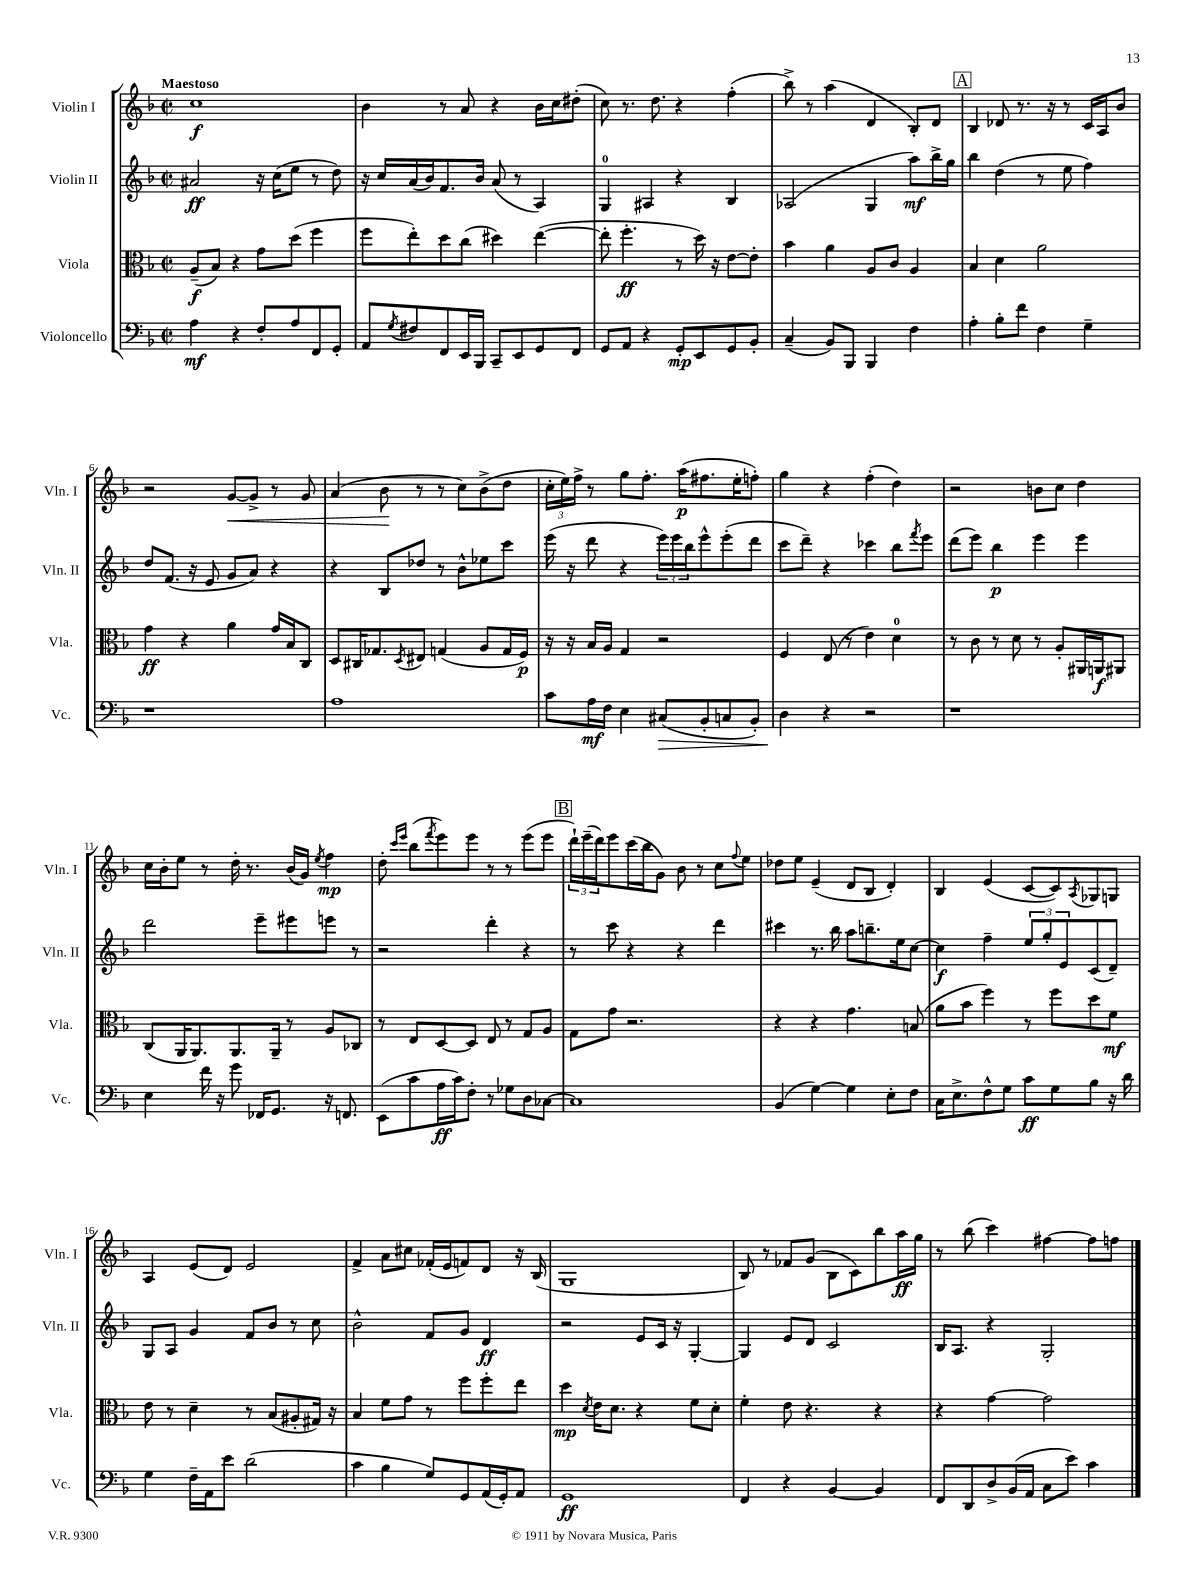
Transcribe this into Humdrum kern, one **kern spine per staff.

**kern	**kern	**kern	**kern
*staff4	*staff3	*staff2	*staff1
*clefF4	*clefC3	*clefG2	*clefG2
*k[b-]	*k[b-]	*k[b-]	*k[b-]
*M2/2	*M2/2	*M2/2	*M2/2
*met(c|)	*met(c|)	*met(c|)	*met(c|)
4A	(8A~	2a#	1cc
.	8B-)	.	.
4r	4r	.	.
8F'	8g	16r	.
.	.	(16cc	.
8A	(8dd	8ee	.
8FF	4ff	8r	.
8GG'	.	8dd)	.
=	=	=	=
8AA	8ff	16r	4b-
.	.	16cc	.
8qG	.	.	.
8F#	8ee')	(16a	.
.	.	16b-)	.
8FF	8dd	8.f	8r
16EE	(8cc	.	8a
16BBB-	.	16b-	.
8CC~	4dd#)	(8a	4r
8EE	.	8r	.
8GG	([4ee	4A)	16b-
.	.	.	16cc
8FF	.	.	(8dd#'
=	=	=	=
8GG	8ee']	4G	8cc)
8AA	4.ff'	.	8.r
4r	.	4A#	.
.	.	.	8.dd
8GG'	8r	4r	4r
8EE	16dd)	.	.
.	16r	.	.
8GG	[8e	4B-	(4ff'
8BB-'	8e']	.	.
=	=	=	=
(4C~	4b-	(2A-	8bb-^)
.	.	.	8r
8BB-)	4a	.	(4aa
8BBB-	.	.	.
4BBB-	8A	4G	4d
.	8c	.	.
4F	4A	8aa)	8B-')
.	.	16bb-^	8d
.	.	16gg	.
=	=	=	=
4A'	4B-	4bb-	4B-
8B-'	4d	(4dd	8d-
8f	.	.	8.r
4F	2a	8r	.
.	.	.	16r
.	.	8ee	8r
4G~	.	4ff)	16c
.	.	.	16A
.	.	.	8b-
=	=	=	=
1r	4g	8dd	2r
.	.	(8.f	.
.	4r	.	.
.	.	16r	.
.	.	8e	.
.	4a	8g	[8g
.	.	8a)	8g^]
.	16g	4r	8r
.	16B-	.	.
.	8C	.	8g
=	=	=	=
1A	8D	4r	(4a
.	16C#	.	.
.	8.G-	.	.
.	.	8B-	8b-
.	8qD	.	.
.	8E#	8dd-	8r
.	(4G	8r	8r
.	.	8b-^^	8cc)
.	8A	8ee-	(8b-^
.	16G	8ccc	8dd
.	16F)	.	.
=	=	=	=
8c	16r	(16eee	24cc'
.	.	.	24ee)
.	16r	16r	.
.	.	.	24ff^
16A	16B-	8ddd	8r
16F	16A	.	.
4E	4G	4r	8gg
.	.	.	8.ff'
(8C#	2r	24eee)	.
.	.	24eee	.
.	.	.	(16aa
.	.	24bb-	.
8BB-'	.	8eee^^	8.ff#
8C	.	(8eee'	.
.	.	.	16ee'
8BB-')	.	8ddd	8ff')
=	=	=	=
4D	4F	8ccc	4gg
.	.	8ddd~)	.
4r	(8E	4r	4r
.	8r	.	.
2r	4e)	4ccc-	(4ff'
.	4d	8bb-	4dd)
.	.	8qfff	.
.	.	8eee	.
=	=	=	=
1r	8r	(8ddd	2r
.	8c	8eee)	.
.	8r	4bb-	.
.	8d	.	.
.	8r	4eee	8b
.	8A'	.	8cc
.	16AA#	4eee	4dd
.	16AA	.	.
.	8AA#	.	.
=	=	=	=
4E	(8C	2ddd	16cc
.	.	.	16b-'
.	16AA	.	8ee
.	8.AA)	.	.
16f	.	.	8r
16r	.	.	.
8g	8.AA	.	16dd'
.	.	.	8.r
16FF-	.	8eee~	.
8.GG	16AA~	.	.
.	8r	8eee#	(16b-
.	.	.	16g)
.	.	.	8qee
16r	8A	8eee	4ff
8.FF	.	.	.
.	8C-	8r	.
=	=	=	=
(8EE	8r	2r	8dd'
.	.	.	16qqccc
.	.	.	16qqeee
8c	8E	.	(8bb-
.	.	.	8qfff
16A	[8D	.	8eee)
16c)	.	.	.
8F'	8D]	.	8eee
8r	8E	4ddd'	8r
8G-	8r	.	8r
8D	8G	4r	(8eee
[8C-	8A	.	8eee
=	=	=	=
1C-]	8G	8r	24ddd`)
.	.	.	(24eee~
.	.	.	24ddd)
.	8g	8ccc	8eee
.	2.r	4r	(16ccc
.	.	.	16bb-
.	.	.	8g)
.	.	4r	8b-
.	.	.	8r
.	.	4ddd	8cc
.	.	.	8qqff
.	.	.	8ee
=	=	=	=
(4BB-	4r	4ccc#	8dd-
.	.	.	8ee
[4G)	4r	8.r	(4e~
.	.	16bb-	.
4G]	4.g	8aa	8d
.	.	8.bb~	8B-
8E'	.	.	4d')
.	.	16ee	.
8F	(8B	[8cc	.
=	=	=	=
16C	8a	4cc]	4B-
8.E^	.	.	.
.	8b-	.	.
8F^^	4ff)	4ff~	(4e
8G	.	.	.
8c	8r	12ee	[8c
.	.	12gg'	.
8G	8ff	.	8c])
.	.	12e	.
.	.	.	8qA
8B-	8dd	(8c	8G-
16r	8f	8d~)	8G
16d	.	.	.
=	=	=	=
4G	8e	8G	4A
.	8r	8A	.
16F~	4d~	4g	(8e
16AA	.	.	.
8e	.	.	8d)
(2d	8r	8f	2e
.	(8B-	8b-	.
.	8A#'	8r	.
.	16G#)	8cc	.
.	16r	.	.
=	=	=	=
4c	4B-	2b-^^	4f^
4B-	8f	.	8a
.	8g	.	8cc#
8G)	8r	8f	(16f-'
.	.	.	16e
8GG	8ff	8g	8f)
(16AA	8ff'	4d	8d
16GG')	.	.	.
8AA	8ee	.	16r
.	.	.	(16B-
=	=	=	=
1GG	4dd	2r	1G
.	8qd	.	.
.	16e	.	.
.	8.d	.	.
.	4r	8e	.
.	.	16c	.
.	.	16r	.
.	8f	[4G'	.
.	8d'	.	.
=	=	=	=
4FF	4f'	4G]	8B-)
.	.	.	8r
4r	8e	8e	8f-
.	4.r	8d	(8g
[4BB-	.	2c	8B-
.	.	.	8c)
4BB-]	4r	.	8bb-
.	.	.	16aa
.	.	.	16gg
=	=	=	=
8FF	4r	16B-	8r
.	.	8.A	.
8DD	.	.	(8bb-
8D^	[4g	4r	4ccc)
(16BB-	.	.	.
16AA	.	.	.
8C	2g]	2G'	[4ff#
8e)	.	.	.
4c	.	.	8ff#]
.	.	.	8ff
==	==	==	==
*-	*-	*-	*-
